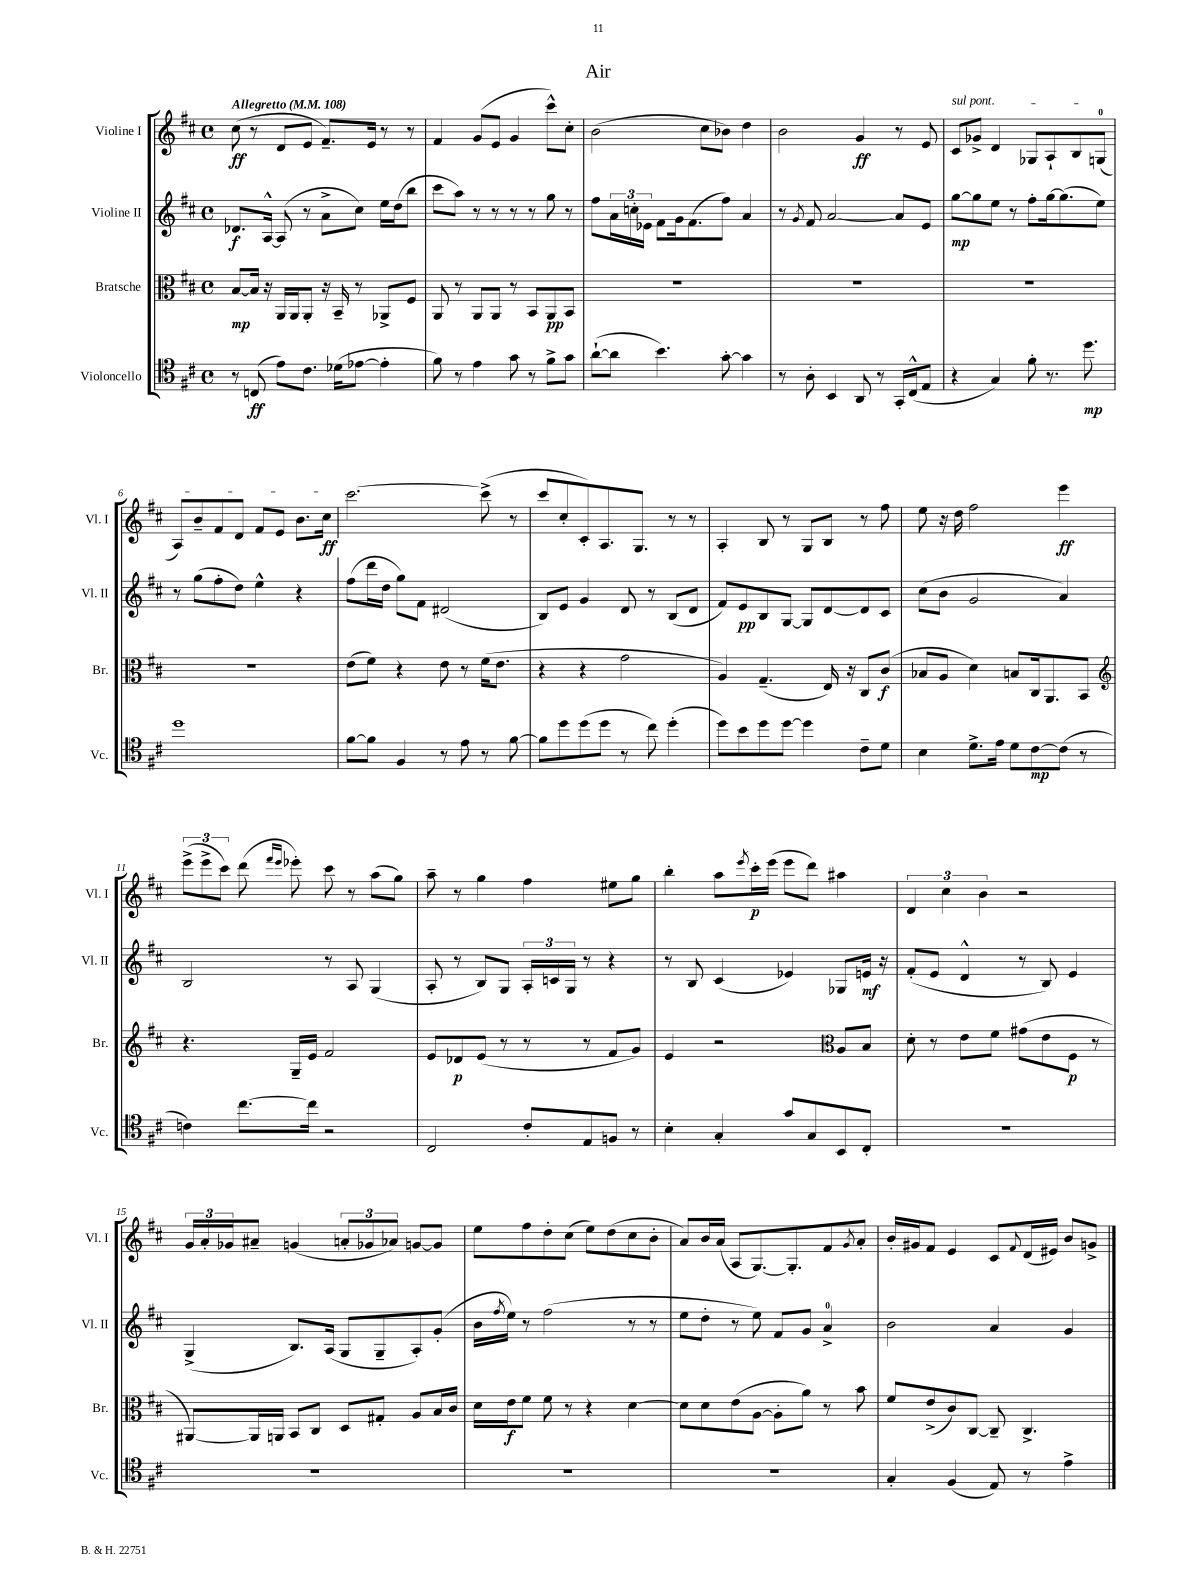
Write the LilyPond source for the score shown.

\header { title = "Air" }
<<
\new StaffGroup <<
\new Staff = "s0" \with { instrumentName = "Violine I" shortInstrumentName = "Vl. I" } {
    \clef treble \key d \major \defaultTimeSignature \time 4/4 \tempo "Allegretto" 4 = 108
    cis''8\ff( r8 d'8 e'8 fis'8.--) e'16 r8 r8 |
    fis'4 g'8( e'8 g'4 cis'''8-^) cis''8-. |
    b'2( cis''8 bes'8) d''4 |
    b'2 g'4\ff r8 e'8 |
    \once \override TextSpanner.bound-details.left.text = \markup { \italic "sul pont." } cis'8\startTextSpan ges'8-> d'4 ges8 a8-! b8 g8-0( |
    a8) b'8-- fis'8 d'8 fis'8 e'8 b'8. cis''16\ff\stopTextSpan |
    cis'''2.~ cis'''8->( r8 |
    cis'''8 cis''8-. cis'8-.) a8. g8. r8 r8 |
    a4-. b8 r8 g8 b8 r8 fis''8 |
    e''8 r16 d''16 fis''2 e'''4\ff |
    \tuplet 3/2 { e'''8->( e'''8-> cis'''8) } d'''8( \grace { fis'''16 e'''16 } ees'''8-.) cis'''8 r8 a''8( g''8) |
    a''8-- r8 g''4 fis''4 eis''8 g''8 |
    b''4-. a''8 \acciaccatura { e'''8 } cis'''16-.\p e'''16( e'''8 d'''8) ais''4 |
    \tuplet 3/2 { d'4 cis''4 b'4 } r2 |
    \tuplet 3/2 { g'16 a'16-. ges'16 } ais'8-- g'4( \tuplet 3/2 { a'8-. ges'8 aes'8) } g'8~ g'8 |
    e''8 fis''8 d''8-. cis''8( e''8) d''8( cis''8 b'8-. |
    a'8) b'16 a'16( a8 g8.~) g8.-. fis'8 \acciaccatura { g'8 } a'8-. |
    b'16-. gis'16 fis'8 e'4 cis'8 \appoggiatura { fis'8 } d'16( eis'16) b'8 g'8-> \bar "|." |
}
\new Staff = "s1" \with { instrumentName = "Violine II" shortInstrumentName = "Vl. II" } {
    \clef treble \key d \major \defaultTimeSignature \time 4/4
    des'8.\f a16~-^ a8( r8 a'8-> cis''8) e''16 d''16( b''8 |
    cis'''8 a''8) r8 r8 r8 r8 g''8 r8 |
    fis''8 \tuplet 3/2 { a'16 c''16-. ees'16 } fis'8 g'16 fis'8.( fis''8) a'4 |
    r8 \acciaccatura { g'8 } fis'8 a'2~ a'8 e'8 |
    g''8~\mp g''8 e''8 r8 fis''8-. g''16~ g''8.( e''8) |
    r8 g''8( fis''8-. d''8) e''4-^ r4 |
    fis''8( d'''16 d''16 g''8) fis'8 dis'2( |
    b8) e'8 g'4 d'8 r8 b8( d'8 |
    fis'8) e'8\pp b8 g8~ g8 d'8~ d'8 cis'8 |
    cis''8( b'8 g'2 a'4) |
    b2 r8 a8 g4( |
    a8-. r8 b8) g8 \tuplet 3/2 { a16-. c'16 g16 } r8 r4 |
    r8 b8 cis'4( ees'4) ges8 e'16\mf r16 |
    fis'8-.( e'8 d'4-^ r8 b8) e'4 |
    g4->( b8.) a16( g8 g8-- a8-.) g'8-.( |
    b'16 \acciaccatura { fis''8 } e''16) r8 fis''2( r8 r8 |
    e''8 d''8-. r8 e''8) fis'8 g'8 a'4-0-> |
    b'2 a'4 g'4 \bar "|." |
}
\new Staff = "s2" \with { instrumentName = "Bratsche" shortInstrumentName = "Br." } {
    \clef alto \key d \major \defaultTimeSignature \time 4/4
    b8~\mp b16 r16 a,16 a,16 a,8-. r16 b,16-- r8 aes,8-> fis8 |
    a,8 r8 a,8 a,8 r8 b,8 a,8\pp b,8 |
    R1 |
    R1 |
    R1 |
    R1 |
    e'8( fis'8) r4 e'8 r8 fis'16( e'8. |
    r4 r4 g'2 |
    a4) g4.--( e16) r16 cis8 cis'8\f( |
    bes8 a8 d'4) b8 cis16 a,8. b,8 |
    \clef treble r4. g16-- e'16 fis'2 |
    e'8 des'8\p e'8( r8 r8 r8 fis'8 g'8) |
    e'4 r2 \clef alto a8 b8 |
    d'8-. r8 e'8 fis'8 gis'8( e'8 fis8\p r8 |
    ais,8~) ais,16 a,16 b,8 cis8 d8 gis8-. a8 b16 cis'16 |
    d'16 e'16\f fis'8 fis'8 r8 r4 d'4~ |
    d'8 d'8 e'8( a8~ a8-. a'8) r8 b'8 |
    fis'8 e'8->( cis'8) cis8~ cis8-- cis4.-> \bar "|." |
}
\new Staff = "s3" \with { instrumentName = "Violoncello" shortInstrumentName = "Vc." } {
    \clef tenor \key d \major \defaultTimeSignature \time 4/4
    r8 c8\ff( e'8) cis'8. des'16( ees'8~ ees'4-. |
    fis'8) r8 e'4 g'8 r8 fis'8-> g'8 |
    a'8~-!( a'8 b'4.) g'8~-. g'4 |
    r8 a8-. b,4 a,8 r8 g,16-. cis16-^( e8 |
    r4 g4) fis'8-. r8. d''8.\mp |
    d''1 |
    fis'8~ fis'8 fis4 r8 e'8 r8 fis'8~ |
    fis'8 d''8 d''8( d''8 r8 cis''8) d''4-.( |
    d''8) b'8 d''8 d''8~ d''4 cis'8-- d'8 |
    b4 d'8.-> e'16 d'8 cis'8~\mp cis'8( r8 |
    c'4) cis''8.~ cis''16 r2 |
    cis2 cis'8-. e8 f8 r8 |
    b4-. g4-. g'8 g8 b,8 cis8-. |
    R1 |
    R1 |
    R1 |
    R1 |
    g4-. fis4( e8) r8 e'4-> \bar "|." |
}
>>
>>
